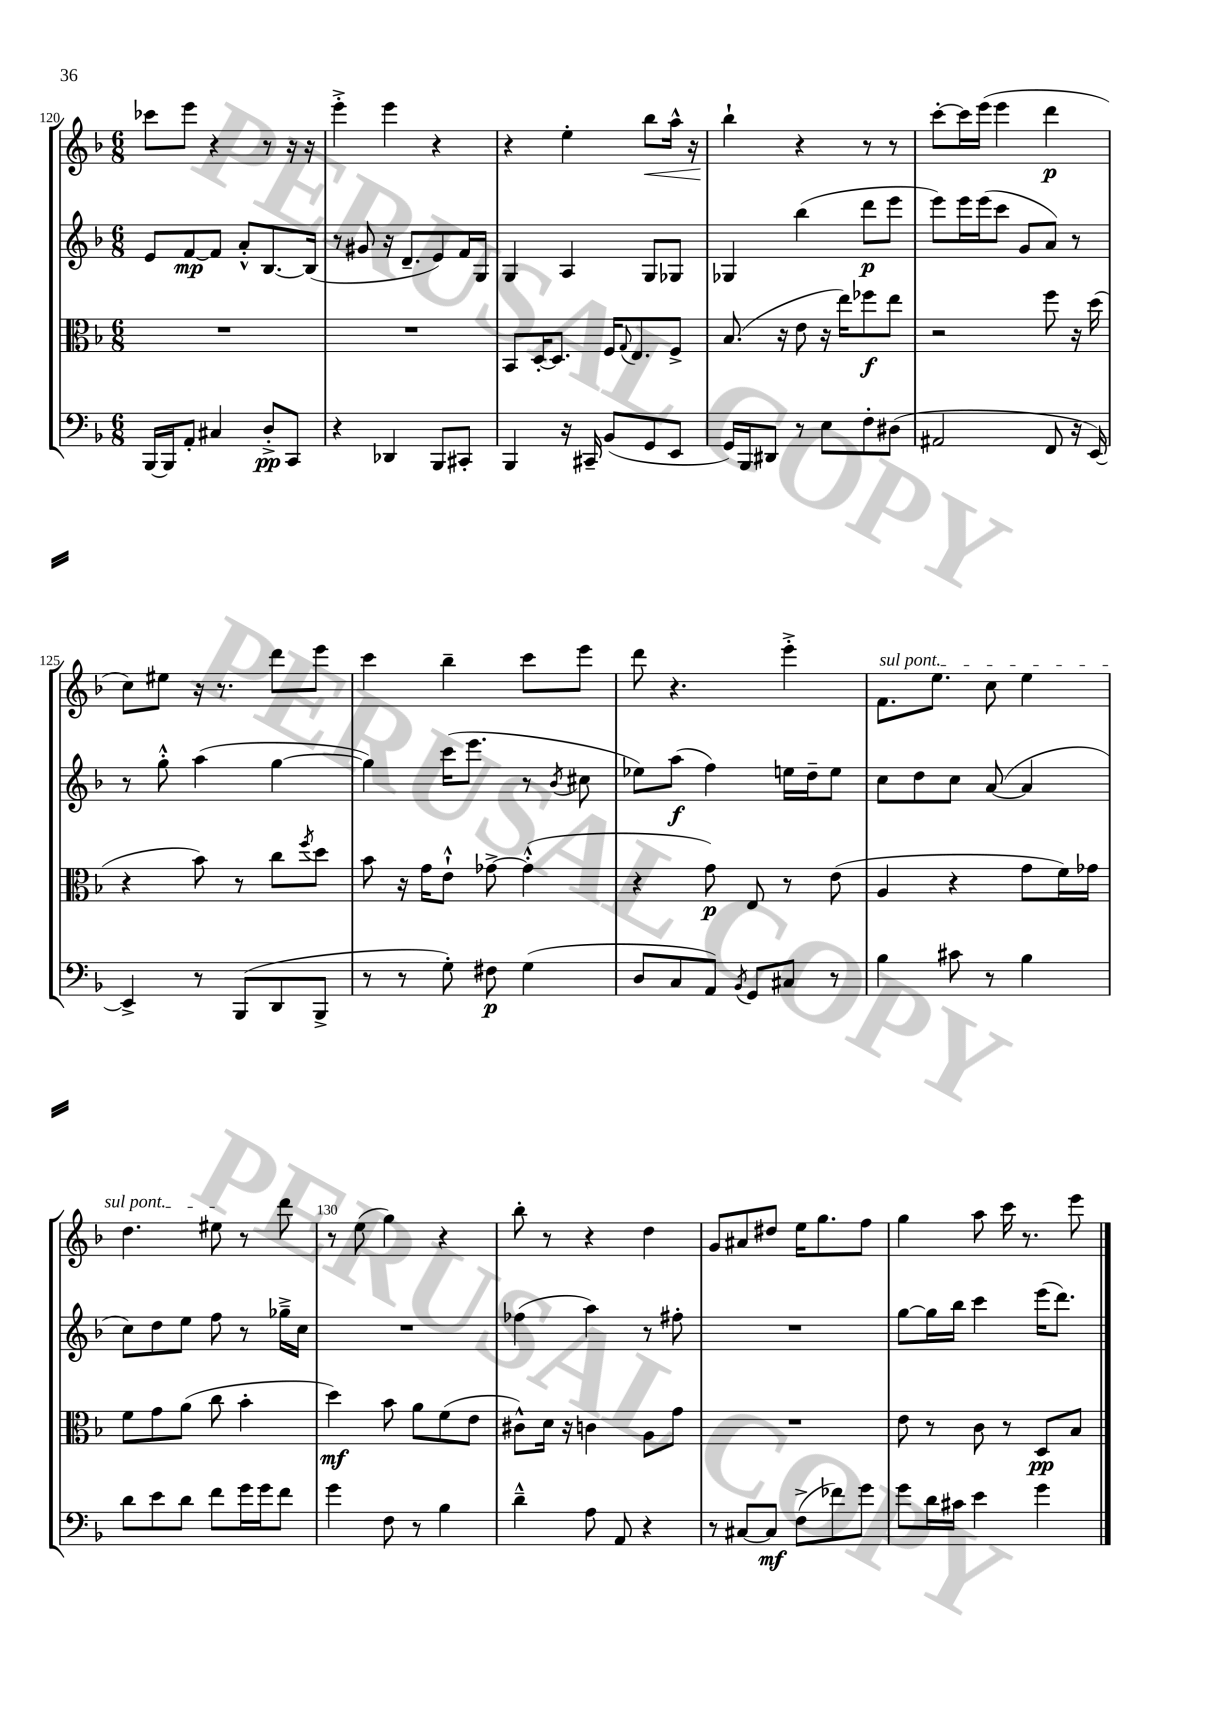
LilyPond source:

<<
\new StaffGroup <<
\new Staff = "s0" {
    \clef treble \key f \major \numericTimeSignature \time 6/8
    ces'''8 e'''8 r4 r8 r16 r16 |
    e'''4-.-> e'''4 r4 |
    r4 e''4-. bes''8\< a''16-^ r16 |
    bes''4-!\! r4 r8 r8 |
    c'''8~-. c'''16 e'''16( e'''4 d'''4\p |
    c''8) eis''8 r16 r8. d'''8 e'''8 |
    c'''4 bes''4-- c'''8 e'''8 |
    d'''8 r4. e'''4-.-> |
    \once \override TextSpanner.bound-details.left.text = \markup { \italic "sul pont." } f'8.\startTextSpan e''8. c''8 e''4 |
    d''4. eis''8\stopTextSpan r8 d'''8 |
    r8 e''8( g''4) r4 |
    bes''8-. r8 r4 d''4 |
    g'8 ais'8 dis''8 e''16 g''8. f''8 |
    g''4 a''8 c'''16 r8. e'''8 \bar "|." |
}
\new Staff = "s1" {
    \clef treble \key f \major \numericTimeSignature \time 6/8
    e'8 f'8~\mp f'8 a'8-.-^ bes8.~ bes16( |
    r8 gis'8 r16 d'8.-- e'8) f'16 g16 |
    g4 a4 g8 ges8 |
    ges4 bes''4( d'''8\p e'''8 |
    e'''8) e'''16 e'''16( c'''8 g'8 a'8) r8 |
    r8 g''8-.-^ a''4( g''4~ |
    g''4) c'''16( e'''8. r8 \acciaccatura { bes'8 } cis''8 |
    ees''8) a''8\f( f''4) e''16 d''16-- e''8 |
    c''8 d''8 c''8 a'8~( a'4 |
    c''8) d''8 e''8 f''8 r8 ges''16---> c''16 |
    R2. |
    fes''4( a''4) r8 fis''8-. |
    R2. |
    g''8~ g''16 bes''16 c'''4 e'''16( d'''8.) \bar "|." |
}
\new Staff = "s2" {
    \clef alto \key f \major \numericTimeSignature \time 6/8
    R2. |
    R2. |
    bes,8 d16~-. d8. f16 \appoggiatura { g8 } e8. f8-> |
    bes8.( r16 e'8 r16 e''16) fes''8\f e''8 |
    r2 f''8 r16 d''16( |
    r4 bes'8) r8 c''8 \acciaccatura { f''8 } d''8 |
    bes'8 r16 g'16 e'8-!-^ ges'8~-> ges'4-.-^( |
    r4 g'8\p) e8 r8 e'8( |
    a4 r4 g'8 f'16) ges'16 |
    f'8 g'8 a'8( c''8 bes'4-. |
    d''4\mf) bes'8 a'8 f'8( e'8 |
    cis'8-^) d'16 r16 c'4 a8 g'8 |
    R2. |
    e'8 r8 c'8 r8 d8\pp bes8 \bar "|." |
}
\new Staff = "s3" {
    \clef bass \key f \major \numericTimeSignature \time 6/8
    bes,,16~ bes,,16 a,8-. cis4 d8-.->\pp c,8 |
    r4 des,4 bes,,8 cis,8-. |
    bes,,4 r16 cis,16-- bes,8( g,8 e,8 |
    g,16) bes,,16 dis,8 r8 e8 f8-. dis8( |
    ais,2 f,8 r16 e,16~) |
    e,4-> r8 bes,,8( d,8 bes,,8-> |
    r8 r8 g8-.) fis8\p g4( |
    d8 c8 a,8) \acciaccatura { bes,8 } g,8 cis8 r8 |
    bes4 cis'8 r8 bes4 |
    d'8 e'8 d'8 f'8 g'16 g'16 f'8 |
    g'4 f8 r8 bes4 |
    d'4---^ a8 a,8 r4 |
    r8 cis8~ cis8\mf f8->( fes'8) g'8 |
    g'8 d'16 cis'16 e'4 g'4 \bar "|." |
}
>>
>>
\layout { \context { \Score currentBarNumber = #120 \override BarNumber.break-visibility = ##(#f #t #t) barNumberVisibility = #(every-nth-bar-number-visible 5) } }
